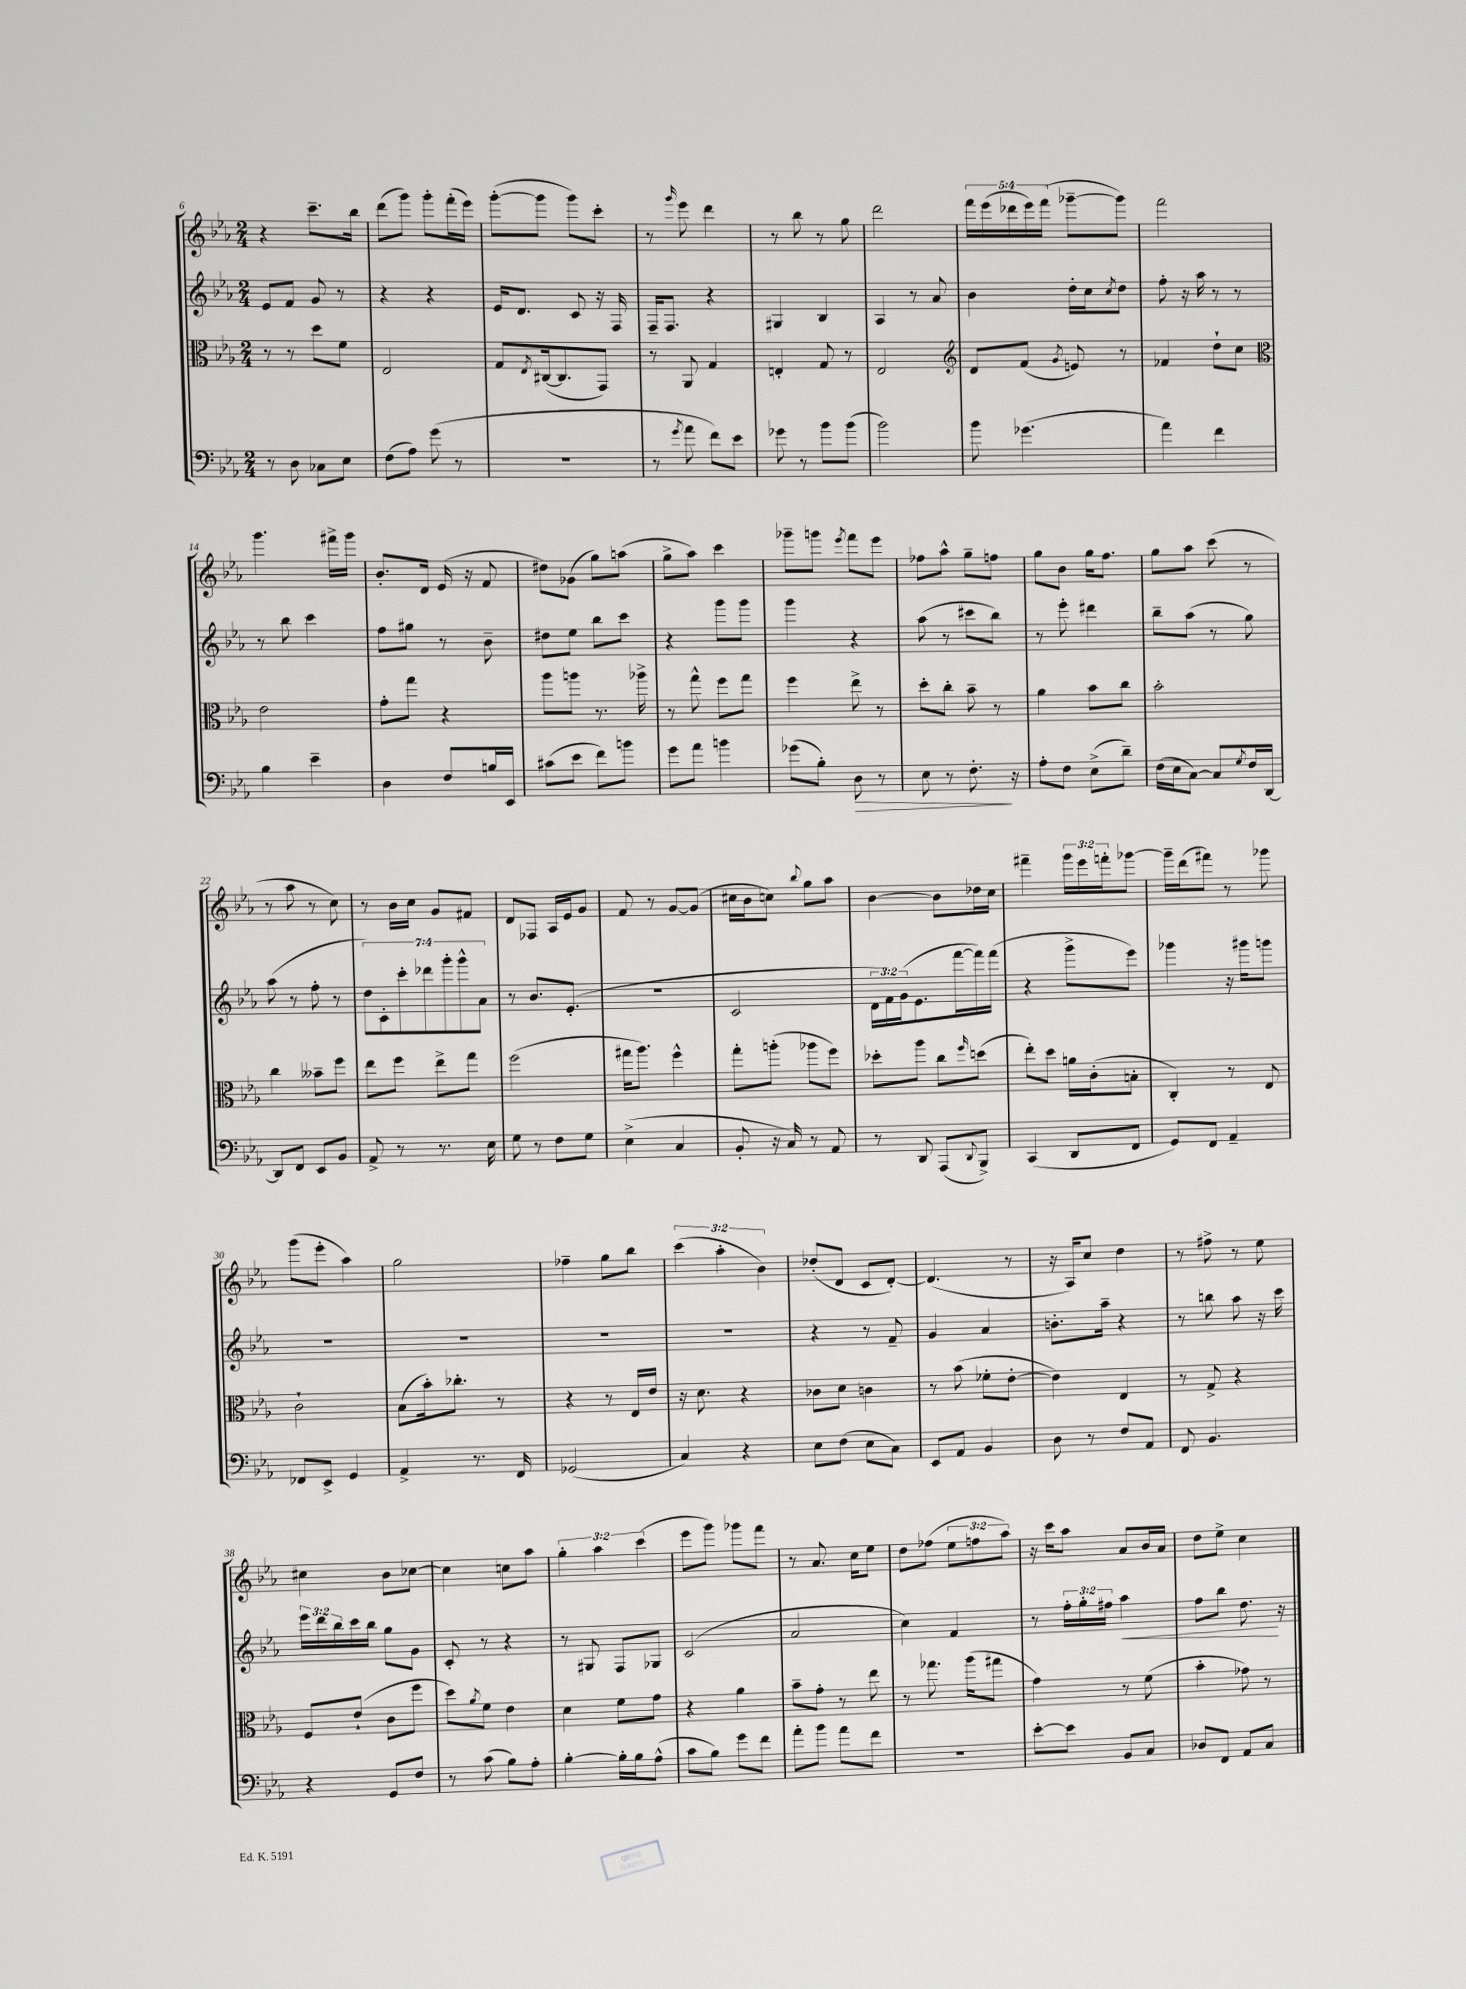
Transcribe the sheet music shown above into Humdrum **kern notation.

**kern	**dynam	**kern	**kern	**dynam	**kern
*part4	*part4	*part3	*part2	*part2	*part1
*staff4	*staff4	*staff3	*staff2	*staff2	*staff1
*clefF4	*	*clefC3	*clefG2	*	*clefG2
*k[b-e-a-]	*	*k[b-e-a-]	*k[b-e-a-]	*	*k[b-e-a-]
*M2/4	*	*M2/4	*M2/4	*	*M2/4
=6	=6	=6	=6	=6	=6
8r	.	8r	8e-/L	.	4r
8D\	.	8r	8f/J	.	.
8C-X\L	.	8dd\L	8g/	.	8.ccc~\L
8E-\J	.	8f\J	8r	.	.
.	.	.	.	.	16bb-\Jk
=7	=7	=7	=7	=7	=7
(8F\L	.	2E-/	4r	.	(8ddd\L
8A-\J)	.	.	.	.	8ggg\J)
(8g\	.	.	4r	.	8ggg'\L
8r	.	.	.	.	(16fff'\L
.	.	.	.	.	16eee-\JJ)
=8	=8	=8	=8	=8	=8
2r	.	8G/L	16e-/KL	.	([8ggg'\L
.	.	.	8.d/J	.	.
.	.	8qE-/	.	.	.
.	.	([16C#X/k	.	.	8ggg\J]
.	.	8.C#/]	.	.	.
.	.	.	8c/	.	8ggg\L)
.	.	8GG/J)	16r	.	8ccc'\J
.	.	.	16F/	.	.
=9	=9	=9	=9	=9	=9
8r	.	8r	16F~/KL	.	8r
.	.	.	8.F/J	.	.
8qg/	.	.	.	.	16qqggg/
8a-\	.	8AA-/	.	.	8eee-\
8f\L)	.	4G/	4r	.	4ddd\
8e-\J	.	.	.	.	.
=10	=10	=10	=10	=10	=10
8g-X\	.	4En'/	4G#X/	.	8r
8r	.	.	.	.	8bb-\
8b-\L	.	8G/	4B-/	.	8r
(8b-\J	.	8r	.	.	8gg\
=11	=11	=11	=11	=11	=11
2b-\)	.	2E-/	4A-/	.	2ddd\
.	.	.	8r	.	.
.	.	.	8a-/	.	.
=12	=12	=12	=12	=12	=12
*	*	*clefG2	*	*	*
8b-\	.	8d/L	4b-\	.	20fff\LL
.	.	.	.	.	(20eee-\
.	.	.	.	.	20ddd-X\
(4.g-X\	.	(8f/J	.	.	.
.	.	.	.	.	20eee-\)
.	.	.	.	.	(20fff\JJ
.	.	8qg/	.	.	.
.	.	8en/)	16dd'\LL	.	[8ggg-X~\L
.	.	.	16cc\J	.	.
.	.	.	8qcc/	.	.
.	.	8r	8dd\J	.	8ggg-\J])
=13	=13	=13	=13	=13	=13
4a-\)	.	4f-X/	8ff'\	.	2fff\
.	.	.	16r	.	.
.	.	.	16aa-\	.	.
4f\	.	8dd`\L	8r	.	.
.	.	8cc\J	8r	.	.
!!LO:LB:g=z
=14	=14	=14	=14	=14	=14
*	*	*clefC3	*	*	*
4B-\	.	2e-\	8r	.	4.ggg\
.	.	.	8bb-\	.	.
4e-~\	.	.	4ccc\	.	.
.	.	.	.	.	16fff#X^\LL
.	.	.	.	.	16ggg\JJ
=15	=15	=15	=15	=15	=15
4D\	.	8g'\L	8ff\L	.	8.b-'/L
.	.	8gg\J	8gg#X\J	.	.
.	.	.	.	.	16d/Jk
8F/L	.	4r	8r	.	(16e-/
.	.	.	.	.	16r
16Bn/L	.	.	8b-~\	.	8f/
16EE-/JJ	.	.	.	.	.
=16	=16	=16	=16	=16	=16
(8c#X\L	.	8aa-\L	8dd#X\L	.	8dd#X\L)
8e-\J	.	8aan\J	8ee-\J	.	(8g-X\J
8f\L)	.	8.r	8bb-\L	.	8gg\L)
8bn\J	.	.	8ccc\J	.	(8aan\J
.	.	16aa-X^\	.	.	.
=17	=17	=17	=17	=17	=17
8g\L	.	8r	4r	.	8gg^\L
8a-\J	.	8gg^^\	.	.	8aa-\J)
4bn\	.	8ff\L	8ggg\L	.	4ccc\
.	.	8gg\J	8ggg\J	.	.
=18	=18	=18	=18	=18	=18
(8g-X\L	.	4ff\	4ggg\	.	8ggg-X~\L
8B-'\J)	.	.	.	.	8gggn\J
.	.	.	.	.	8qeee-/
!	!LO:HP:b	!	!	!	!
8D\	>	8ee-^\	4r	.	8fff\L
8r	.	8r	.	.	8eee-\J
=19	=19	=19	=19	=19	=19
8E-\	.	8dd'\L	(8aa-\	.	8ff-X\L
8r	.	8cc'\J	8r	.	8aa-^^\J
8.F'\	.	8b-~\	8ccc#X\L	.	8gg~\L
.	.	8r	8bb-\J)	.	8ffn\J
16r	]	.	.	.	.
=20	=20	=20	=20	=20	=20
8A-'\L	.	4a-\	8r	.	8gg\L
8F\J	.	.	8eee-'\	.	8b-\J
(8E-^\L	.	8b-\L	4ddd#X\	.	16gg\KL
.	.	.	.	.	8.ff\J
8d~\J)	.	8cc\J	.	.	.
=21	=21	=21	=21	=21	=21
(16F\LL	.	2b-'\	8bb-~\L	.	8gg\L
16E-\J	.	.	.	.	.
[8C\J)	.	.	(8aa-\J	.	8aa-\J
8C/L]	.	.	8r	.	(8ccc\
8qG/	.	.	.	.	.
16F/L	.	.	8gg\)	.	8r
[16DD/JJ	.	.	.	.	.
!!LO:LB:g=z
=22	=22	=22	=22	=22	=22
8DD/L]	.	4cc\	(8aa-\	.	8r
8FF/J	.	.	8r	.	8aa-\
8EE-/L	.	8b--X~\L	8ff'\	.	8r
8BB-/J	.	8ff\J	8r	.	8cc\)
=23	=23	=23	=23	=23	=23
8AA-^/	.	8ee-\L	14dd\L)	.	8r
.	.	.	14c'\	.	.
8r	.	8ff\J	.	.	16b-\LL
.	.	.	14ccc'\	.	.
.	.	.	.	.	16cc\JJ
.	.	.	14ddd-X\	.	.
8.r	.	8ee-^\L	.	.	8g/L
.	.	.	14ggg'\	.	.
.	.	.	14ggg^^\	.	.
.	.	8gg\J	.	.	8f#X/J
.	.	.	14a-\J	.	.
16E-\	.	.	.	.	.
=24	=24	=24	=24	=24	=24
8G\	.	(2ff\	8r	.	8d/L
8r	.	.	8.b-/L	.	8F-X/J
8F\L	.	.	.	.	16A-/LL
.	.	.	(8.e-'/J	.	16e-/J
8G\J	.	.	.	.	8g/J
=25	=25	=25	=25	=25	=25
(4E-^\	.	16gg#X\KL	2r	.	8f/
.	.	8.aa-\J)	.	.	.
.	.	.	.	.	8r
4C/	.	4ff^^\	.	.	[8g/L
.	.	.	.	.	(8g/J]
=26	=26	=26	=26	=26	=26
8BB-'/	.	8gg'\L	2c/	.	16cc#X\LL
.	.	.	.	.	16b-\J
16r	.	(8aan'\J	.	.	8ccn\J)
16C/)	.	.	.	.	.
.	.	.	.	.	8qqbb-/
8r	.	8aa-X\L	.	.	8gg\L
8AA-/	.	8ff\J)	.	.	8aa-\J
=27	=27	=27	=27	=27	=27
8r	.	8dd-X'\L	24d\LL	.	[4b-\
.	.	.	24f\)	.	.
.	.	.	(24g\J	.	.
8DD/	.	8aa-\J	8.e-\	.	.
(8AAA-/L	.	8cc\L	.	.	8b-\L]
.	.	.	[16fff\L	.	.
8qqDD/	.	16qqff/	.	.	.
8BBB-^/J)	.	(8ddn\J	16fff\])	.	16dd-X\L
.	.	.	(16fff\JJ	.	16cc\JJ
=28	=28	=28	=28	=28	=28
(4CC/	.	8ee-'\L)	4r	.	4fff#X~\
.	.	8dd\J	.	.	.
8DD/L	.	16an\LL	8ggg^\L	.	24ggg\LL
.	.	.	.	.	24eee-\
.	.	(16c'\J	.	.	.
.	.	.	.	.	24fffn'\J
8FF/J	.	8Bn'\J	8eee-\J)	.	[8ggg-X\J
=29	=29	=29	=29	=29	=29
8GG/L)	.	4C'/)	4ggg-X\	.	16ggg-~\LL]
.	.	.	.	.	(16ddd\J
8FF/J	.	.	.	.	8fff#X\J)
4AA-~/	.	8r	16r	.	8r
.	.	.	16ggg#X\KL	.	.
.	.	8E-/	8gggn\J	.	8ggg-X\
!!LO:LB:g=z
=30	=30	=30	=30	=30	=30
8FF-X/L	.	2c`\	2r	.	(8ggg\L
8EE-^/J	.	.	.	.	8eee-'\J
4GG/	.	.	.	.	4aa-\)
=31	=31	=31	=31	=31	=31
4AA-^/	.	(8B-\L	2r	.	2gg\
.	.	16b-'\k)	.	.	.
.	.	8.cc-X'\J	.	.	.
8.r	.	.	.	.	.
.	.	8r	.	.	.
16FF/	.	.	.	.	.
=32	=32	=32	=32	=32	=32
(2GG-X/	.	4r	2r	.	4ff-X~\
.	.	8r	.	.	8gg\L
.	.	16E-/LL	.	.	8bb-\J
.	.	16e-/JJ	.	.	.
=33	=33	=33	=33	=33	=33
4C/)	.	16r	2r	.	(6ccc\
.	.	8.d\	.	.	.
.	.	.	.	.	6aa-'\
4r	.	4r	.	.	.
.	.	.	.	.	6b-\)
=34	=34	=34	=34	=34	=34
8E-\L	.	8c-X\L	4r	.	(8dd-X'/L
(8F\J	.	8d\J	.	.	8d/J
8E-\L	.	4cn\	8r	.	8c/L
8C\J)	.	.	8f~/	.	[8d'/J)
=35	=35	=35	=35	=35	=35
8EE-/L	.	8r	4g/	.	(4.d/]
8AA-/J	.	(8b-\	.	.	.
4BB-/	.	8f-X'\L	4a-/	.	.
.	.	[8e-'\J	.	.	8r
=36	=36	=36	=36	=36	=36
8D\	.	4e-\])	8.bn'\L	.	16r
.	.	.	.	.	16A-/KL)
8r	.	.	.	.	8cc/J
.	.	.	16aa-~\Jk	.	.
8F/L	.	4E-/	4r	.	4dd\
8AA-/J	.	.	.	.	.
=37	=37	=37	=37	=37	=37
8FF/	.	8r	8r	.	8r
4.BB-/	.	8G^/	8bbn\	.	8ff#X^\
.	.	4r	8aa-\	.	8r
.	.	.	16r	.	8ee-\
.	.	.	16ccc\	.	.
!!LO:LB:g=z
=38	=38	=38	=38	=38	=38
4r	.	8F/L	24eee-\LL	.	4cc#X\
.	.	.	24ddd\	.	.
.	.	.	24bb-\	.	.
.	.	(8e-`/J	16ccc\	.	.
.	.	.	16bb-\JJ	.	.
8GG/L	.	8c\L	8gg\L	.	8b-\L
8F/J	.	8ff\J	8g\J	.	[8cc-X\J
=39	=39	=39	=39	=39	=39
8r	.	8dd\L)	8c'/	.	4cc-\]
.	.	8qa-/	.	.	.
(8c\	.	8f\J	8r	.	.
8B-\L)	.	4e-\	4r	.	8ccn\L
8A-'\J	.	.	.	.	8aa-\J
=40	=40	=40	=40	=40	=40
[4B-'\	.	4d\	8r	.	6gg'\
.	.	.	8G#X/	.	.
.	.	.	.	.	6aa-\
16B-'\LL]	.	8f\L	8F/L	.	.
16B-\J	.	.	.	.	.
.	.	.	.	.	(6ccc\
(8A-^^\J	.	8g\J	8G-X/J	.	.
=41	=41	=41	=41	=41	=41
8c\L	.	4r	(2c/	.	8eee-\L
8B-\J)	.	.	.	.	8ggg\J)
8g\L	.	4a-\	.	.	8ggg-X\L
8f\J	.	.	.	.	8fff\J
=42	=42	=42	=42	=42	=42
8a-'\L	.	8b-~\L	2a-/	.	8r
8b-\J	.	8g'\J	.	.	8.a-/
8a-\L	.	8r	.	.	.
.	.	.	.	.	16cc\KL
8f\J	.	8ee-\	.	.	8ee-\J
=43	=43	=43	=43	=43	=43
2r	.	8r	4cc\)	.	8dd\L
.	.	8.gg-X\	.	.	(8ff-X\J
.	.	.	4f/	.	12ee-\L
.	.	(16aa-\KL	.	.	.
.	.	.	.	.	12ffn\
.	.	8gg#X\J	.	.	.
.	.	.	.	.	12aa-\J)
=44	=44	=44	=44	=44	=44
[8e-'\L	.	4g\)	8r	.	16r
.	.	.	.	.	16ccc\KL
8e-\J]	.	.	24ff'\LL	.	8aa-\J
.	.	.	24gg'\	.	.
.	.	.	24ff#X\JJ	.	.
!	!	!	!	!LO:HP:b	!
8BB-/L	.	8r	4aa-\	<	8a-/L
8C/J	.	(8f\	.	.	16b-/L
.	.	.	.	.	16a-/JJ
=45	=45	=45	=45	=45	=45
8D-X/L	.	4b-'\	8ff\L	.	8dd\L
8FF/J	.	.	8bb-\J	.	8ee-^\J
8AA-/L	.	8g-X\)	8.dd\	.	4cc\
8C/J	.	8r	.	.	.
.	.	.	16r	[	.
==	==	==	==	==	==
*-	*-	*-	*-	*-	*-
